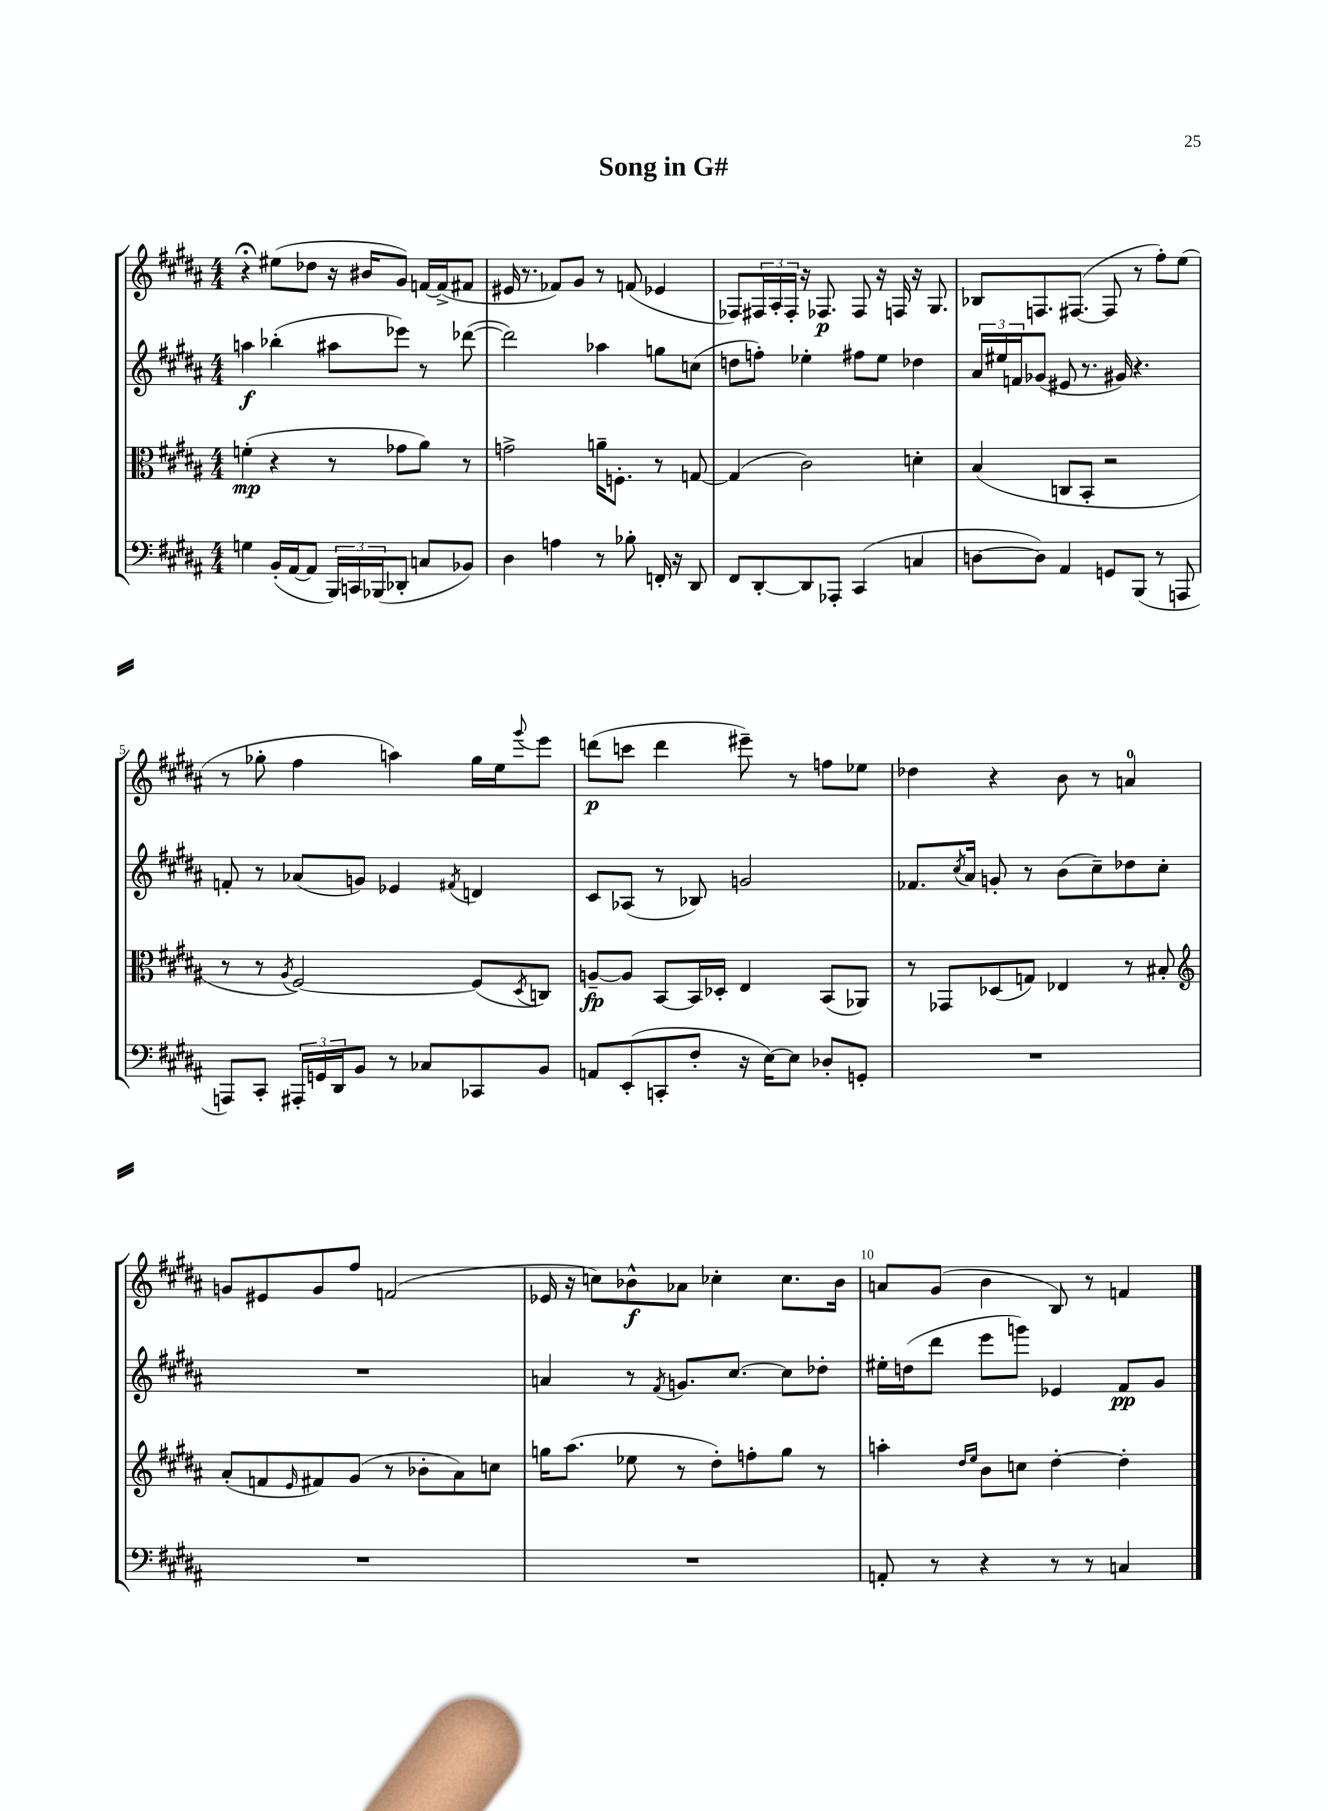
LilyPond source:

\header { title = "Song in G#" }
<<
\new StaffGroup <<
\new Staff = "s0" {
    \clef treble \key b \major \numericTimeSignature \time 4/4
    r4\fermata eis''8( des''8 r16 bis'16 gis'8) f'16~ f'16->( fis'8 |
    eis'16 r8. fes'8) gis'8 r8 f'8( ees'4 |
    fes8) \tuplet 3/2 { fis16 ais16-. fis16-. } r16 fes8.\p fes8 r16 f16 r16 gis8. |
    bes8 f8. fis8.~( fis8 r8 fis''8-.) e''8( |
    r8 ges''8-. fis''4 a''4) ges''16 e''16 \appoggiatura { gis'''8 } e'''8 |
    d'''8\p( c'''8 d'''4 eis'''8--) r8 f''8 ees''8 |
    des''4 r4 b'8 r8 a'4-0 |
    g'8 eis'8 g'8 fis''8 f'2( |
    ees'16 r16 c''8) bes'8-^\f aes'8 ces''4-. ces''8. bes'16 |
    a'8 gis'8( b'4 b8) r8 f'4 \bar "|." |
}
\new Staff = "s1" {
    \clef treble \key b \major \numericTimeSignature \time 4/4
    a''4\f bes''4-.( ais''8 ees'''8) r8 des'''8~( |
    des'''2) aes''4 g''8 c''8( |
    d''8 f''8-.) ees''4-. fis''8 ees''8 des''4 |
    \tuplet 3/2 { ais'16 eis''16 f'16 } ges'8( eis'8 r8. gis'16) r4. |
    f'8-. r8 aes'8( g'8) ees'4 \acciaccatura { fis'8 } d'4 |
    cis'8 aes8( r8 bes8) g'2 |
    fes'8. \acciaccatura { cis''8 } ais'16 g'8-. r8 b'8( cis''8--) des''8 cis''8-. |
    R1 |
    a'4 r8 \acciaccatura { fis'8 } g'8. cis''8.~ cis''8 des''8-. |
    eis''16-. d''16( dis'''8 e'''8 g'''8) ees'4 fis'8\pp gis'8 \bar "|." |
}
\new Staff = "s2" {
    \clef alto \key b \major \numericTimeSignature \time 4/4
    f'4-.\mp( r4 r8 ges'8 ais'8) r8 |
    g'2-> a'16-- f8.-. r8 g8~ |
    g4( cis'2) d'4-. |
    b4( c8 b,8-. r2 |
    r8 r8 \acciaccatura { ais8 } fis2~) fis8( \acciaccatura { dis8 } c8) |
    a8~--\fp a8 b,8~ b,16 des16-. e4 b,8( aes,8) |
    r8 ges,8 des8( g8) ees4 r8 bis8-. |
    \clef treble ais'8-.( f'8 \grace { e'16 } fis'8) gis'8( r8 bes'8-. ais'8) c''8 |
    g''16 ais''8.( ees''8 r8 dis''8-.) f''8-. g''8 r8 |
    a''4-. \grace { dis''16 e''16 } b'8 c''8 dis''4~-. dis''4-. \bar "|." |
}
\new Staff = "s3" {
    \clef bass \key b \major \numericTimeSignature \time 4/4
    g4 b,16-.( ais,16~ ais,8 \tuplet 3/2 { b,,16) c,16 bes,,16( } des,8-. c8 bes,8) |
    dis4 a4 r8 bes8-. f,16-. r16 dis,8 |
    fis,8 dis,8~-. dis,8 aes,,8-. cis,4( c4 |
    d8~ d8) ais,4 g,8 b,,8( r8 a,,8 |
    a,,8) cis,8-. \tuplet 3/2 { ais,,16-. g,16 dis,16 } b,8 r8 ces8 ces,8 b,8 |
    a,8 e,8-.( c,8-. fis8-. r16 e16~) e8 des8-. g,8-. |
    R1 |
    R1 |
    R1 |
    a,8-. r8 r4 r8 r8 c4 \bar "|." |
}
>>
>>
\layout { \context { \Score \override BarNumber.break-visibility = ##(#f #t #t) barNumberVisibility = #(every-nth-bar-number-visible 5) } }
